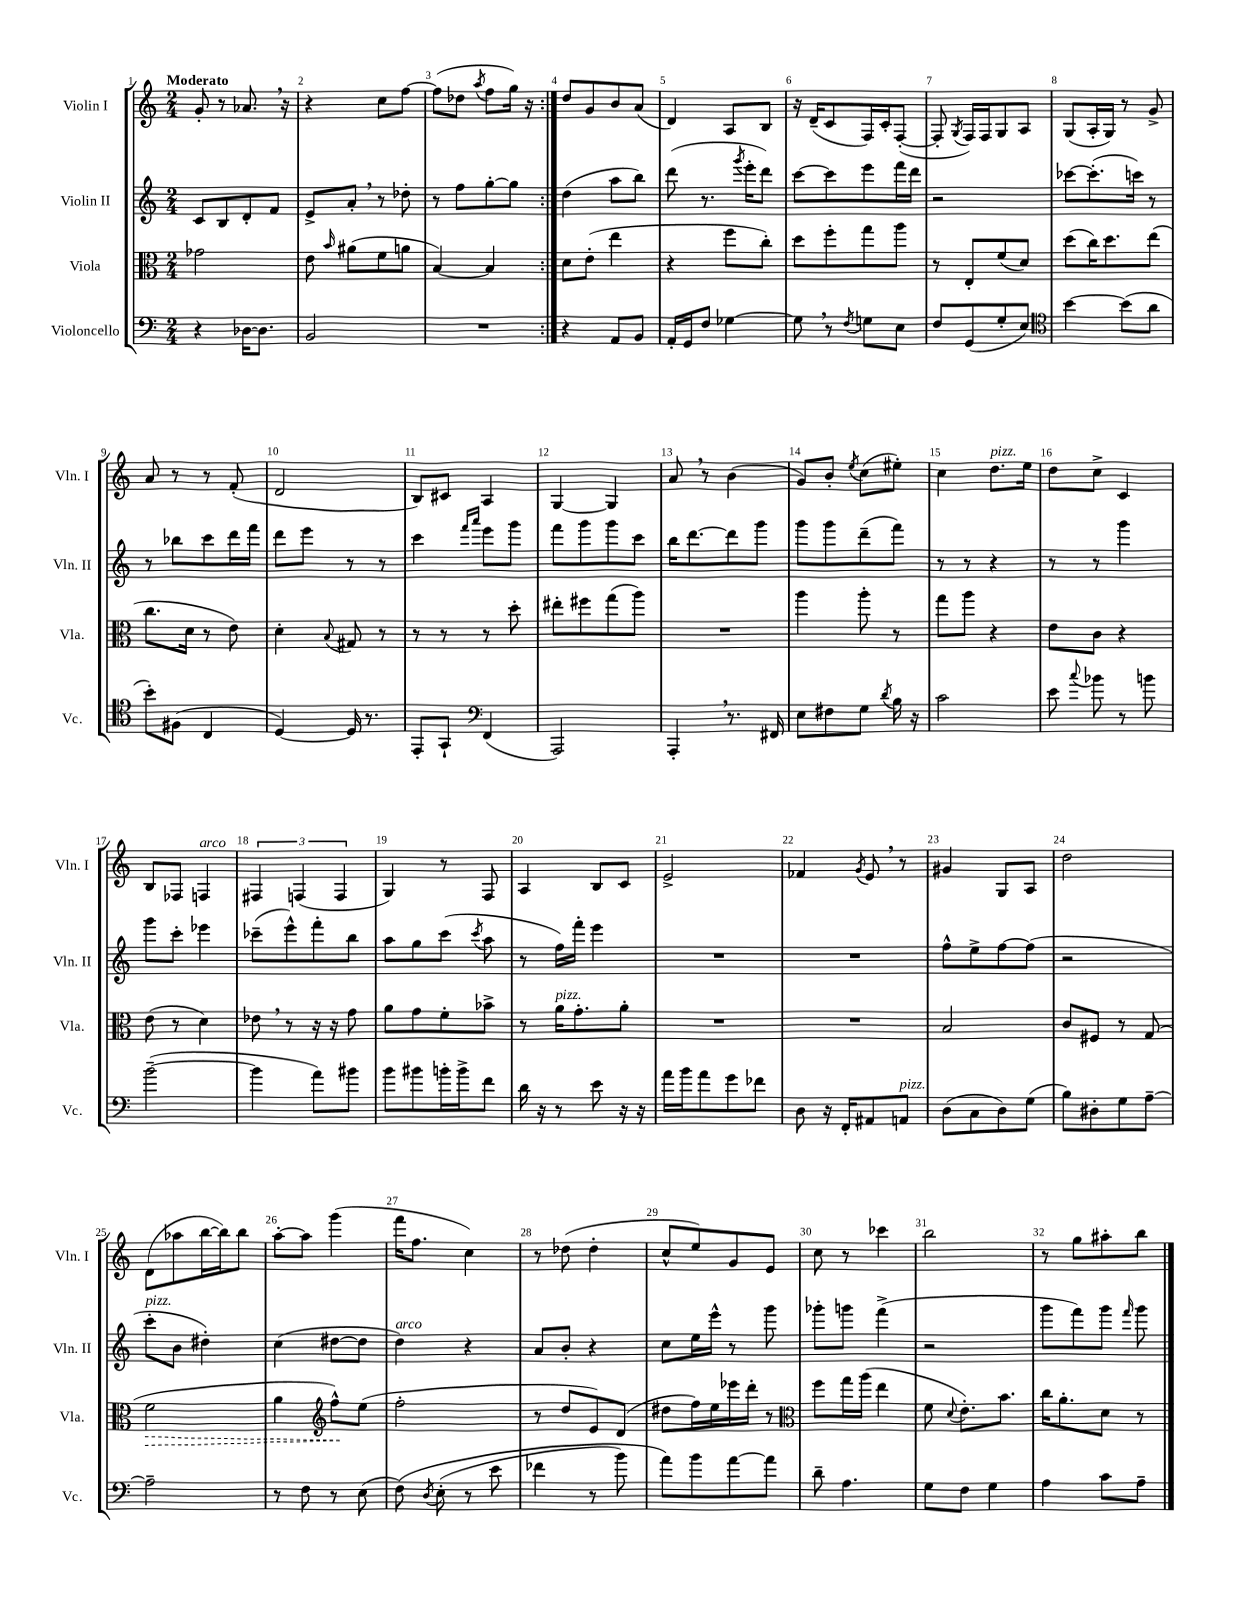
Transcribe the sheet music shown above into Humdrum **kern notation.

**kern	**kern	**dynam	**kern	**kern
*part4	*part3	*part3	*part2	*part1
*staff4	*staff3	*staff3	*staff2	*staff1
*I"Violoncello	*I"Viola	*	*I"Violin II	*I"Violin I
*I'Vc.	*I'Vla.	*	*I'Vln. II	*I'Vln. I
*clefF4	*clefC3	*	*clefG2	*clefG2
*k[]	*k[]	*	*k[]	*k[]
*M2/4	*M2/4	*	*M2/4	*M2/4
=1	=1	=1	=1	=1
!	!	!	!	!LO:TX:a:B:t=Moderato
4r	2g-X\	.	8c/L	8g'/
.	.	.	8B/	8r
[16D-X\KL	.	.	8d'/	8.a-X,/
8.D-\J]	.	.	.	.
.	.	.	8f/J	.
.	.	.	.	16r
=2	=2	=2	=2	=2
2BB/	8e\	.	8e^/L	4r
.	16qqb/	.	.	.
.	(8a#X\L	.	8a',/J	.
.	8f\	.	8r	8cc\L
.	8an\J	.	8dd-X'\	[8ff\J
=3	=3	=3	=3	=3
2r	[4B/)	.	8r	(8ff\L]
.	.	.	8ff\L	8dd-X\J
.	.	.	.	8qaa/
.	4B/]	.	[8gg'\	8ff\L
.	.	.	8gg\J]	16gg\Jk)
.	.	.	.	16r
=4:|!	=4:|!	=4:|!	=4:|!	=4:|!
4r	8d\L	.	(4dd\	8dd/L
.	(8e'\J	.	.	8g/
8AA/L	4ee\	.	8aa\L	8b/
8BB/J	.	.	8bb\J)	(8a/J
=5	=5	=5	=5	=5
16AA'/LL	4r	.	(8ddd\	4d/)
16GG/J	.	.	.	.
8F/J	.	.	8.r	.
[4G-X\	8ff\L	.	.	8A/L
.	.	.	8qggg/	.
.	.	.	16eee'\KL	.
.	8cc'\J)	.	8ddd\J)	8B/J
=6	=6	=6	=6	=6
8G-,\]	8dd\L	.	[8ccc\L	16r
.	.	.	.	(16d~/KL
8r	8ff'\	.	8ccc\]	8c/
8qF/	.	.	.	.
8Gn\L	8gg\	.	8eee\	16F/L)
.	.	.	.	16c'/J
8E\J	8aa\J	.	16fff\L	([8F'/J
.	.	.	16ddd\JJ	.
=7	=7	=7	=7	=7
8F/L	8r	.	2r	8F'/]
.	.	.	.	8qG/
(8GG/	8E'/L	.	.	16F/LL)
.	.	.	.	16F/J
8G'/	(8f/	.	.	8G/
8E/J)	8d/J)	.	.	8A/J
=8	=8	=8	=8	=8
*clefC4	*	*	*	*
[4b\	(8dd\L	.	[8ccc-X\L	(8G/L
.	16cc\K)	.	(8.ccc-'\]	16A'/L
.	8.dd\	.	.	16G/JJ)
(8b\L]	.	.	.	8r
.	.	.	16cccn\Jk)	.
8a\J	(8ee\J	.	8r	8g^/
!!LO:LB:g=z
=9	=9	=9	=9	=9
8b'\L)	8.cc\L	.	8r	8a/
(8F#X\J	.	.	8bb-X\L	8r
.	16d\Jk	.	.	.
4C/	8r	.	8ccc\	8r
.	8e\)	.	16ddd\L	(8f'/
.	.	.	16fff\JJ	.
=10	=10	=10	=10	=10
[4D/)	4d'\	.	8ddd\L	2d/
.	.	.	8eee\J	.
.	8qqB/	.	.	.
16D/]	8G#X/	.	8r	.
8.r	.	.	.	.
.	8r	.	8r	.
=11	=11	=11	=11	=11
8EE'/L	8r	.	4ccc\	8B/L)
8GG`/J	8r	.	.	8c#X/J
*clefF4	*	*	*	*
.	.	.	16qqfff/LL	.
.	.	.	16qqaaa/JJ	.
(4FF/	8r	.	8eee\L	4A/
.	8dd'\	.	8ggg\J	.
=12	=12	=12	=12	=12
2AAA/)	8ee#X'\L	.	8fff\L	[4G/
.	8ff#X\	.	8ggg\	.
.	(8gg\	.	8ggg\	4G/]
.	8aa\J)	.	8ccc\J	.
=13	=13	=13	=13	=13
4AAA',/	2r	.	16bb\KL	8a,/
.	.	.	[8.ddd\	.
.	.	.	.	8r
8.r	.	.	8ddd\]	(4b\
.	.	.	8ggg\J	.
16FF#X/	.	.	.	.
=14	=14	=14	=14	=14
8E\L	4aa\	.	8ggg\L	8g/L)
8F#X\	.	.	8ggg\	8b'/J
.	.	.	.	8qee/
8G\J	8aa'\	.	(8ddd~\	(8cc\L
8qd/	.	.	.	.
16B\	8r	.	8fff\J)	8ee#X'\J)
16r	.	.	.	.
=15	=15	=15	=15	=15
2c\	8gg\L	.	8r	4cc\
.	8aa\J	.	8r	.
!	!	!	!	!LO:TX:a:i:t=pizz.
.	4r	.	4r	8.dd\L
.	.	.	.	16ee\Jk
=16	=16	=16	=16	=16
8e\	8e\L	.	8r	8dd\L
8qqcc/	.	.	.	.
8b-X\	8c\J	.	8r	8cc^\J
8r	4r	.	4ggg\	4c/
8bn\	.	.	.	.
!!LO:LB:g=z
=17	=17	=17	=17	=17
([2b~\	(8e\	.	8ggg\L	8B/L
.	8r	.	8ccc'\J	8F-X/J
!	!	!	!	!LO:TX:a:i:t=arco
.	4d\)	.	4eee-X\	4Fn/
=18	=18	=18	=18	=18
4b\]	8e-X,\	.	(8ccc-X~\L	6F#X/
.	8r	.	8eee^^\)	.
.	.	.	.	(6Fn/
8a\L)	16r	.	8fff'\	.
.	16r	.	.	.
.	.	.	.	6F/
8b#X\J	8g\	.	8bb\J	.
=19	=19	=19	=19	=19
8b\L	8a\L	.	8aa\L	4G/)
8b#X\	8g\	.	8gg\	.
16bn'\L	8f'\	.	(8ccc\J	8r
16b^\J	.	.	.	.
.	.	.	8qccc/	.
8f\J	8b-X^\J	.	8aa\	8F/
=20	=20	=20	=20	=20
16d\	8r	.	8r	4A/
16r	.	.	.	.
!	!LO:TX:a:i:t=pizz.	!	!	!
8r	16a\KL	.	16ff\LL)	.
.	8.g'\	.	16fff'\JJ	.
8e\	.	.	4eee\	8B/L
16r	8a'\J	.	.	8c/J
16r	.	.	.	.
=21	=21	=21	=21	=21
16a\LL	2r	.	2r	2e^/
16b\J	.	.	.	.
8a\	.	.	.	.
8g\	.	.	.	.
8f-X\J	.	.	.	.
=22	=22	=22	=22	=22
8D\	2r	.	2r	4f-X/
16r	.	.	.	.
16FF'/KL	.	.	.	.
.	.	.	.	8qg/
8AA#X/	.	.	.	8e,/
!LO:TX:a:i:t=pizz.	!	!	!	!
8AAn/J	.	.	.	8r
=23	=23	=23	=23	=23
(8D\L	2B/	.	8ff^^\L	4g#X/
8C\	.	.	8ee^\	.
8D\)	.	.	[8ff\	8G/L
(8G\J	.	.	(8ff\J]	8A/J
=24	=24	=24	=24	=24
8B\L)	8c/L	.	2r	2dd\
8D#X'\	8F#X/J	.	.	.
8G\	8r	.	.	.
[8A~\J	(8G/	.	.	.
!!LO:LB:g=z
=25	=25	=25	=25	=25
!	!	!	!LO:TX:a:i:t=pizz.	!
!	!	!LO:HP:b	!	!
2A~\]	2f\	>	8ccc'\L	(8d\L
.	.	.	8b\J	8aa-X\
.	.	.	4dd#X'\)	[16bb\L
.	.	.	.	16bb\J])
.	.	.	.	8bb\J
=26	=26	=26	=26	=26
8r	4a\	.	(4cc\	[8aa'\L
8F\	.	.	.	8aa\J]
*	*clefG2	*	*	*
8r	8ff^^\L)	.	[8dd#X\L	(4ggg\
(8E\	(8ee\J	]	8dd#\J]	.
=27	=27	=27	=27	=27
!	!	!	!LO:TX:a:i:t=arco	!
(8F\)	2ff'\	.	4dd\)	16fff\KL
.	.	.	.	8.ff\J
8qD/	.	.	.	.
(8E'\	.	.	.	.
8r	.	.	4r	4cc\)
8e\	.	.	.	.
=28	=28	=28	=28	=28
4f-X\	8r	.	8a/L	8r
.	8dd/L	.	8b'/J	(8dd-X\
8r	8e/)	.	4r	4dd-'\
8b\)	(8d/J	.	.	.
=29	=29	=29	=29	=29
8a\L)	8dd#X\L	.	8cc\L	8cc^^/L
8b\	16ff\L)	.	16ee\L	8ee/)
.	16ee\	.	16eee^^\JJ	.
[8a\	16eee-X\	.	8r	8g/
.	16ddd'\JJ	.	.	.
8a\J]	8r	.	8ggg\	8e/J
=30	=30	=30	=30	=30
*	*clefC3	*	*	*
8d~\	8ff\L	.	8ggg-X'\L	8cc\
4.A\	16gg\L	.	8gggn\J	8r
.	(16aa\JJ	.	.	.
.	4ee\	.	(4fff^\	4ccc-X\
=31	=31	=31	=31	=31
8G\L	8f\	.	2r	2bb\
.	8qqd/	.	.	.
8F\J	8.e'\L)	.	.	.
4G\	.	.	.	.
.	8.b\J	.	.	.
=32	=32	=32	=32	=32
4A\	16cc\KL	.	8ggg\L	8r
.	8.a'\	.	.	.
.	.	.	8fff\)	8gg\L
8c\L	8d\J	.	8ggg\J	8aa#X'\
.	.	.	16qqfff/	.
8A~\J	8r	.	8ggg\	8bb\J
==	==	==	==	==
*-	*-	*-	*-	*-
